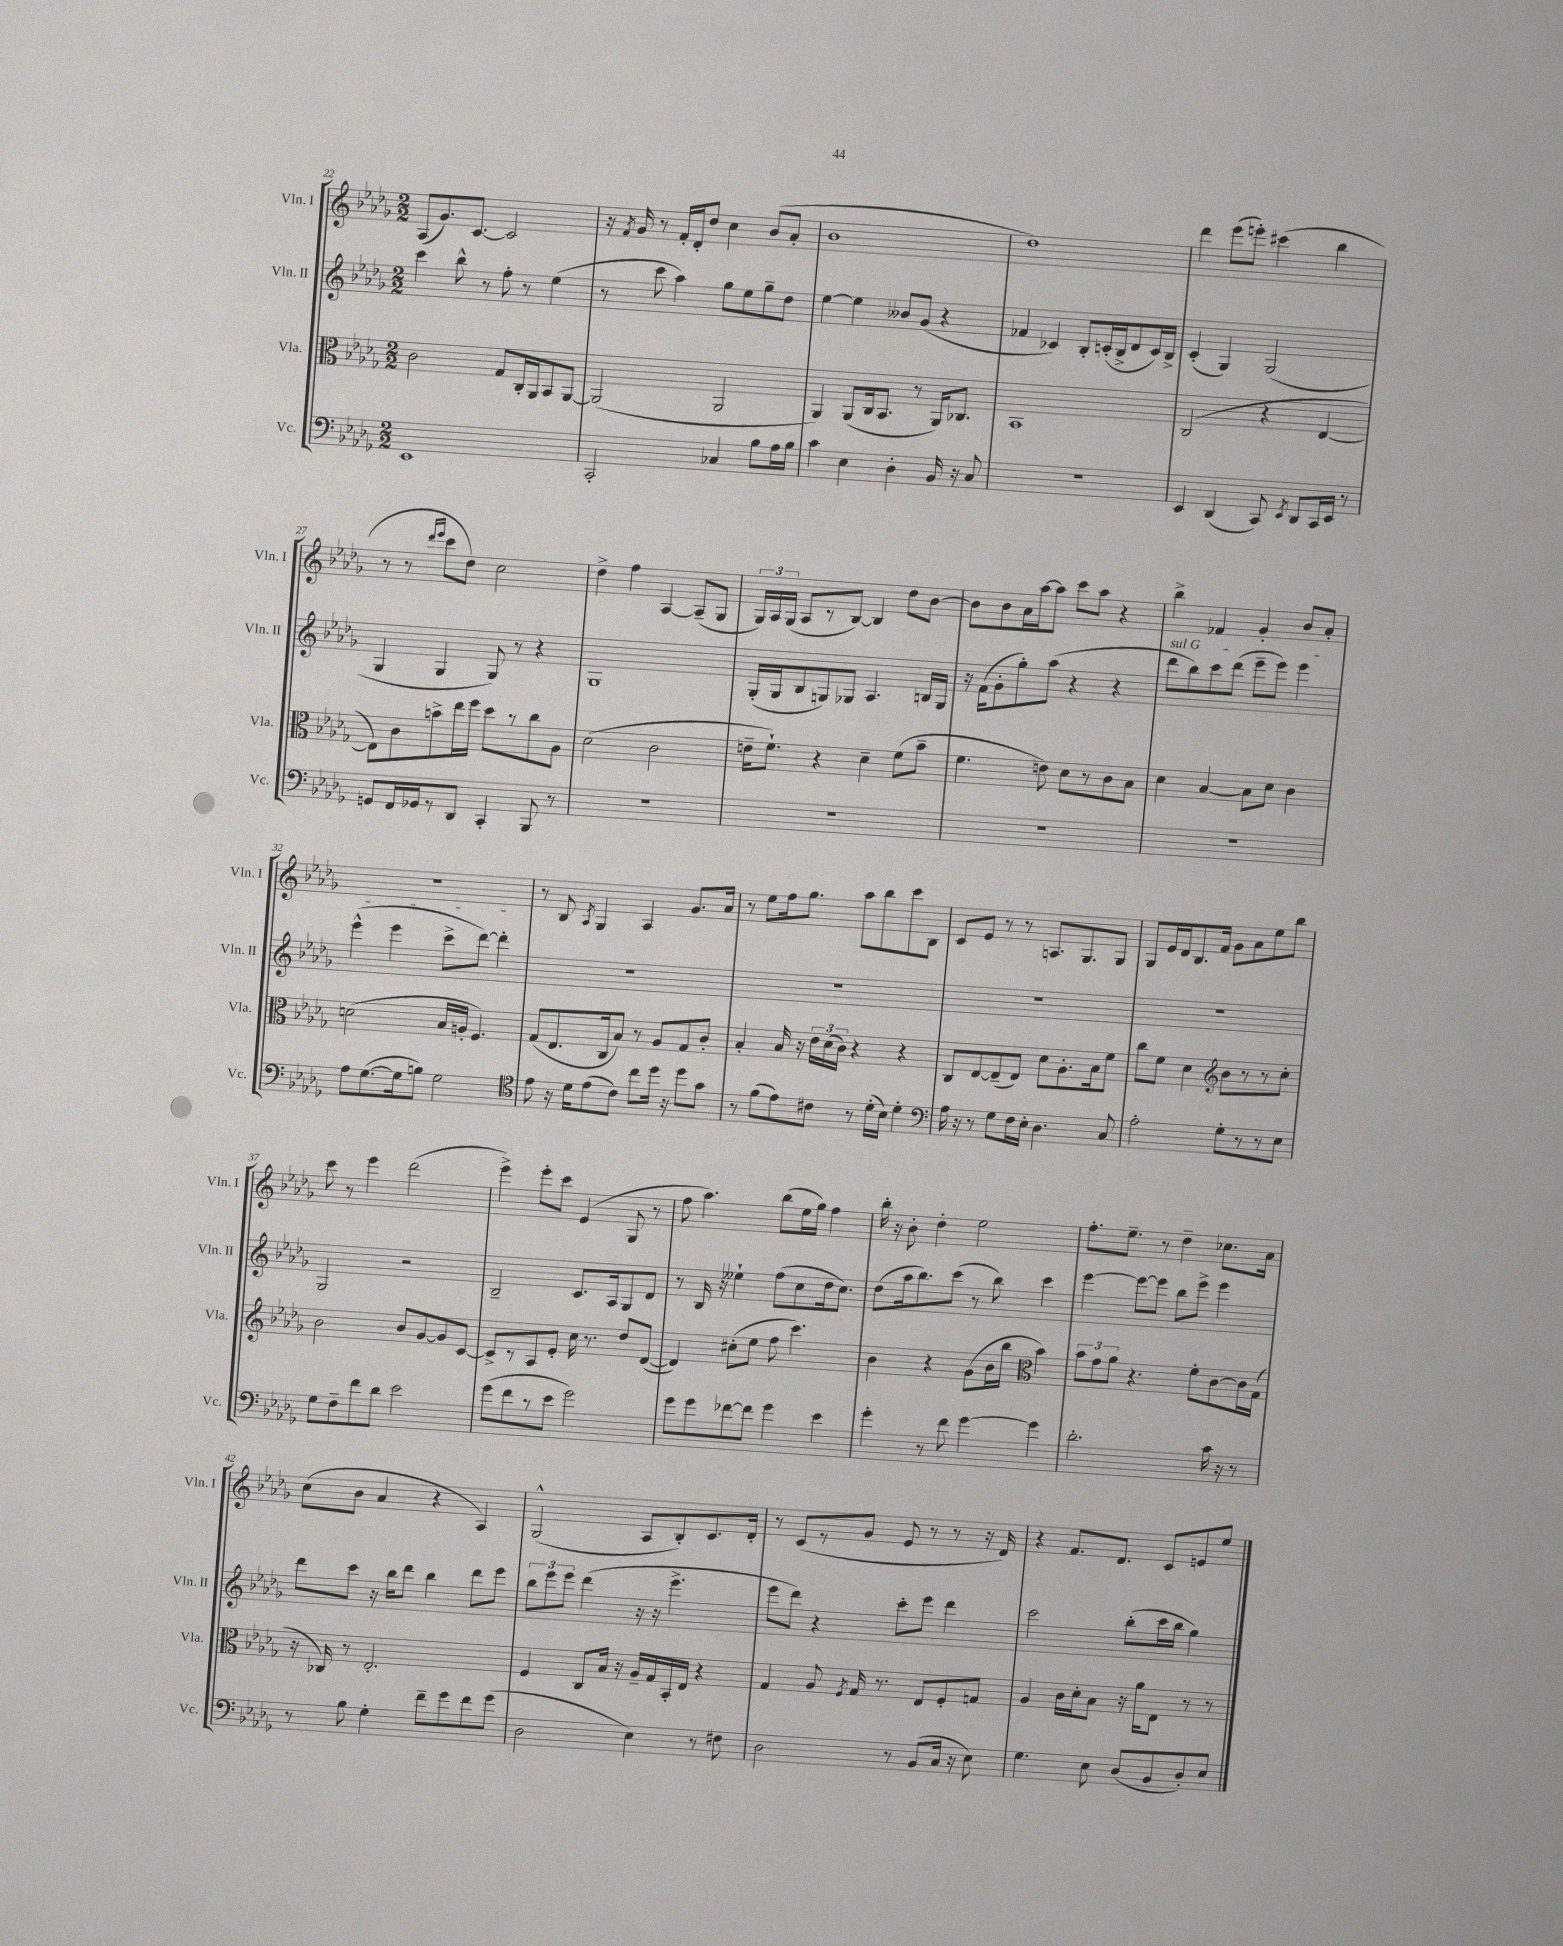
<<
\new StaffGroup <<
\new Staff = "s0" \with { instrumentName = "Vln. I" shortInstrumentName = "Vln. I" } {
    \clef treble \key des \major \numericTimeSignature \time 2/2
    \autoBeamOff aes8[( ges'8.) c'8.]~ c'2 |
    r16 \acciaccatura { f'8 } ges'16 r8 f'16[-. des'16-. des''8] c''4 bes'8[( aes'8]-. |
    bes'1 |
    des''1) |
    des'''4 ees'''8[( e'''8]-.) cis'''4( bes''4 |
    r8 r8 \grace { des'''16[ ees'''16] } c'''8[ des''8]) c''2 |
    des''4-> f''4 aes4~ aes8[--( ges8] |
    \tuplet 3/2 { ges16[) aes16 ges16]( } aes8[ r8 bes8]~) bes4 des''8[ bes'8]~ |
    bes'8[ bes'8 aes'16 aes''16~ aes''8] c'''8[ aes''8] r4 |
    bes''4-> fes'4 ges'4-. bes'8[ aes'8]-. |
    r1 |
    r8 bes8 \acciaccatura { aes8 } ges4 aes4 ges'8.[ aes'16] |
    r8 ees''8[ f''16 ges''8.] aes''8[ bes''8 c'''8 bes8] |
    c'8[ ees'8] r8 r8 a8.[ ges8. ges8] |
    ges8[ ees'16 des'16 bes8. f'16] ges'8[ aes'8 ees''8 bes''8] |
    c'''8 r8 ees'''4 des'''2( |
    ees'''4->) ees'''8[-. c'''8] ees'4( ges8 r8 |
    f''8 aes''4.) bes''8[( ees''16 ges''16]) f''4 |
    bes''16-. r16 bes'8-. des''4-. ees''2 |
    f''8.[-. ees''8.]-- r8 des''4-- ces''8.[ aes'16] |
    c''8[( bes'8] aes'4 r4 aes4) |
    ges2-^( aes8[ bes8-.) c'8. des'16]-. |
    r8 c'8[( r8 ges'8] ees'8 r8 r8 r16 des'16) |
    r4 f'8.[ des'8.] c'8[ e'8 ees''8] \bar "|." |
}
\new Staff = "s1" \with { instrumentName = "Vln. II" shortInstrumentName = "Vln. II" } {
    \clef treble \key des \major \numericTimeSignature \time 2/2
    \autoBeamOff c'''4 bes''8-^ r8 f''8-. r8 ees''4( |
    r8 c'''8 aes''4) ges''8[ ees''8 ges''8-- des''8] |
    ees''4~ ees''4 beses'8[ ges'8]( r4 |
    fes'4 ces'4) bes8[-. c'16-.( bes16-> des'8 c'16) bes16]-> |
    c'4-.( ges4) ges2( |
    ges4 ges4 ges8) r8 r4 |
    ges1 |
    ges16[-.( ges16 bes8 g8) ges8] aes4. b16[ ges16] |
    r16 f'16[( ges'8-. ges''8-.) aes''8]( r4 r4 |
    \once \override TextSpanner.bound-details.left.text = \markup { \italic "sul G" } des'''8[\startTextSpan bes''8) c'''8 des'''8]( ees'''8[-- ees'''8]) ees'''4 |
    ees'''4-^( ees'''4 c'''8[-> des'''8]~) des'''4-.\stopTextSpan |
    R1 |
    R1 |
    R1 |
    R1 |
    ges2 r2 |
    bes2-- c'8.[ aes16 ges8 des'8] |
    r8 bes16 r16 eeses''4-! f''8[( c''8 des''16 c''8.]) |
    des''8[( aes''16 bes''8.) c'''8]( r8 bes''8) c'''4 |
    ees'''4~ ees'''8[~ ees'''8] bes''8[ ees'''8]-> ees'''4 |
    des'''8[ c'''8] r16 bes''16[ des'''8] bes''4 des'''8[ ees'''8] |
    \tuplet 3/2 { bes''8[ ees'''8 ees'''8] } des'''4( r16 r16 ees'''4.-> |
    ees'''8[ des'''8]) r4 c'''8[-. ees'''8] des'''4 |
    c'''2 bes''8[-.( c'''16 bes''16] ges''4) \bar "|." |
}
\new Staff = "s2" \with { instrumentName = "Vla." shortInstrumentName = "Vla." } {
    \clef alto \key des \major \numericTimeSignature \time 2/2
    \autoBeamOff c'2 ges8[ c16-. aes,16 bes,8 aes,8]~ |
    aes,2( aes,2 |
    aes,4) aes,8[( c16 bes,8.] r8 aes,16[) ces8.] |
    bes,1 |
    c2( r4 ees4~ |
    ees8[) c'8 b'8-> ees''16 f''16] des''8[ r8 c''8 aes8] |
    des'2( c'2 |
    e'16[-- f'8.]-!) r4 des'4-- f'8[( bes'8]-- |
    f'4. e'8) des'8[ r8 c'8 bes8] |
    des'4 bes4~ bes8[ des'8] c'4 |
    d'2( bes16[ a16]-. f4.) |
    ges8[( ees8. c16 bes8]) r8 aes8[ ges8 c'8]-. |
    bes4-. bes16 r16 \tuplet 3/2 { ees'16[ des'16( c'16]) } r4 r4 |
    c8[ ees8~ ees8--( ees8]) des'8[ aes8.-. bes16 f'8] |
    c''8[ f'8] des'4 \clef treble bes'8[ r8 r8 c''8]-. |
    bes'2 bes'8[ ges'8~ ges'8 c'8]~ |
    c'8[-> r8 aes8 ees'8]-. c''16 r8. des''8[ des'8]~( |
    des'4) cis''8[-.( ees''8] f''8 c'''4.) |
    bes'4 r4 ges'8[( bes'16 bes''16] \clef alto bes'4) |
    \tuplet 3/2 { bes'8[ ges'8 aes'8] } r4. f'8[-. c'8~ c'16 ges16]( |
    r16 ces16) r8 ees2.-. |
    f4 c8[ bes16] r16 aes16[-- ges16 bes,16-. ees16] r4 |
    ges4 aes8 \acciaccatura { f8 } ges16 r8. ees8[ f8-. g8] |
    aes4 c'16[ des'16-. bes8] r16 aes'16[ ees8] r8 r8 \bar "|." |
}
\new Staff = "s3" \with { instrumentName = "Vc." shortInstrumentName = "Vc." } {
    \clef bass \key des \major \numericTimeSignature \time 2/2
    \autoBeamOff ees,1 |
    c,2-. ces4 bes8[ aes16 bes16] |
    c'4 ees4 des4-. bes,16 r16 c8 |
    r1 |
    ees,4 des,4( c,8) \acciaccatura { ees,8 } des,8[ c,16 ees,16] r8 |
    g,8[ f,16 ges,16 r8 des,8] c,4-. bes,,8 r8 |
    R1 |
    R1 |
    R1 |
    R1 |
    aes8[ ges8.~( ges16 b8]) ges2 |
    \clef tenor ees'8 r16 des'16[ ees'8( c'8]) c''8[ des''16] r16 des''8[ ges'8] |
    r8 f'8[( ees'8) cis'8] r8 des'16[-.( bes16]) des'4-. |
    \clef bass aes16 r16 r8 ges8[ f16 ees16]-. des4. c8 |
    aes2-. ges8[-. r8 r8 ees8] |
    ges8[ f8-- f'8 des'8] ees'2 |
    ges'8[( f'8 r8 ees'8] ges'2) |
    ges'8[ ges'8 fes'8~ fes'8] ges'4 ees'4 |
    ges'4-. r8 f'8 ges'4~ ges'4 |
    des'2.-. c'16 r16 r8 |
    r8 bes8 ges4-. f'8[-- ges'8 f'8 ges'8]( |
    des2 ees4) r8 fis8 |
    des2 r8 bes,8[( c16] r16 ees8) |
    ges4. ees8 des8[( bes,8 des8-.) ees8] \bar "|." |
}
>>
>>
\layout { \context { \Score currentBarNumber = #22 } }
